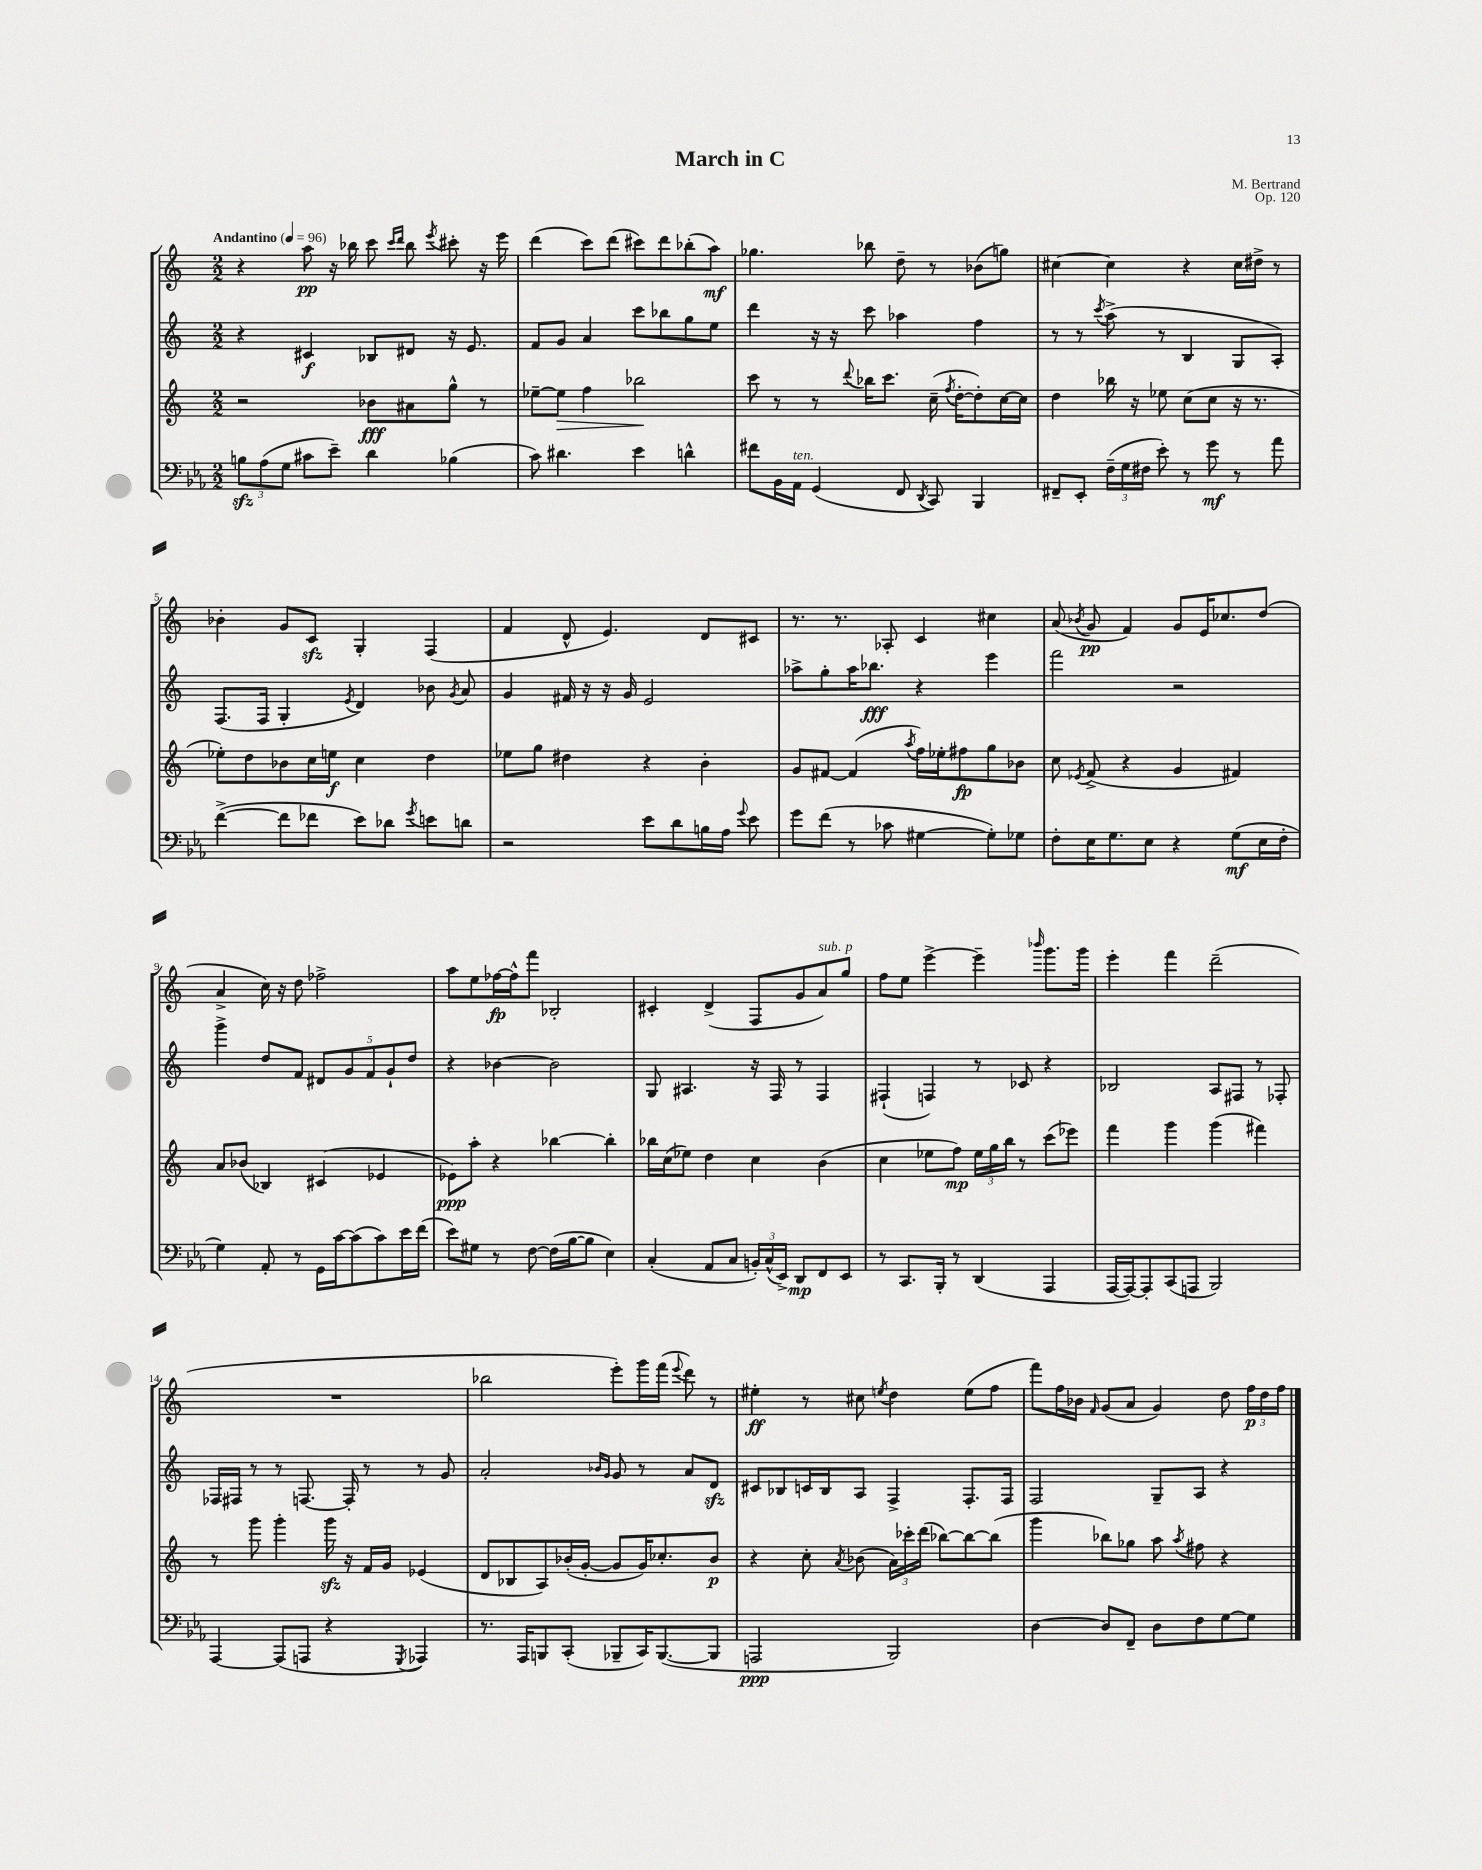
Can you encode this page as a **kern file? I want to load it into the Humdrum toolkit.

**kern	**kern	**kern	**kern
*staff4	*staff3	*staff2	*staff1
*clefF4	*clefG2	*clefG2	*clefG2
*k[b-e-a-]	*k[]	*k[]	*k[]
*M2/2	*M2/2	*M2/2	*M2/2
*MM96	*MM96	*MM96	*MM96
12B	2r	4r	4r
(12A-	.	.	.
12G	.	.	.
8c#	.	4c#	8aa
8e-~)	.	.	16r
.	.	.	16bb-
4d	8b-	8B-	8ccc
.	.	.	16qqccc
.	.	.	16qqddd
.	8a#	8d#	8bb-
.	.	.	8qeee
(4B-	8gg^^	16r	8ccc#'
.	.	8.e	.
.	8r	.	16r
.	.	.	16eee
=	=	=	=
8c)	[8ee-~	8f	(4ddd
4.d#	8ee-]	8g	.
.	4ff	4a	8ccc)
.	.	.	(8ddd
4e-	2bb-	8ccc	8ccc#)
.	.	8bb-	8ddd
4d^^	.	8gg	(8bb-'
.	.	8ee	8aa)
=	=	=	=
8f#	8ccc	4ddd	4.gg-
16BB-	8r	.	.
16AA-	.	.	.
(4GG	8r	16r	.
.	.	16r	.
.	8qqddd	.	.
.	16bb-	8ccc	8bb-
.	8.ccc	.	.
8FF	.	4aa-	8dd~
8qDD	.	.	.
8CC)	(16cc~	.	8r
.	8qff	.	.
.	[16dd'	.	.
4BBB-	8dd'])	4ff	(8b-
.	[16cc	.	8gg)
.	16cc]	.	.
=	=	=	=
8FF#~	4dd	8r	[4cc#
8EE-'	.	8r	.
.	.	8qccc	.
(24F~	16bb-	(8aa^	4cc#]
24G	.	.	.
.	16r	.	.
24F#	.	.	.
8e-')	8ee-	8r	.
8r	(8cc	4B	4r
8g	8cc	.	.
8r	16r	8G	16cc#
.	8.r	.	16dd#^
8a-	.	8A')	8r
=	=	=	=
([4f^	8ee-')	(8.F	4b-'
.	8dd	.	.
.	.	16F	.
8f]	8b-	4G'	8g
8f-	16cc	.	8c
.	16ee	.	.
.	.	8qe	.
8e-)	4cc	4d)	4G'
8d-	.	.	.
8qg	.	.	.
8e	4dd	8b-	(4F
.	.	8qg	.
8d	.	8a	.
=	=	=	=
2r	8ee-	4g	4f
.	8gg	.	.
.	4dd#	16f#	8d^^
.	.	16r	.
.	.	16r	4.e)
.	.	16g	.
8e-	4r	2e	.
8d	.	.	.
16B	4b'	.	8d
16A-	.	.	.
8qqg	.	.	.
8e-	.	.	8c#
=	=	=	=
8g	8g	8aa-^	8.r
(8f	[8f#	8gg'	.
.	.	.	8.r
8r	(4f#]	16aa-	.
.	.	8.bb-	.
8c-	.	.	8A-'
.	8qaa	.	.
[4G#	16ff)	4r	4c
.	16ee-'	.	.
.	8ff#	.	.
8G#'])	8gg	4eee	4cc#
8G-	8b-	.	.
=	=	=	=
8F'	8cc	2fff	(8a
.	8qe-	.	8qb-
16E-	(8f^	.	8g
8.G	.	.	.
.	4r	.	4f)
8E-	.	.	.
4r	4g	2r	8g
.	.	.	16e
.	.	.	8.cc-
(8G	4f#)	.	.
16E-	.	.	(8dd
16F'	.	.	.
=	=	=	=
4G)	8a	4ggg^	4a^
.	(8b-	.	.
8AA-'	4B-)	8dd	16cc)
.	.	.	16r
8r	.	8f	8dd
16GG	(4c#	10d#	2ff-^
[16c	.	.	.
.	.	10g	.
(8c]	.	.	.
.	.	10f	.
8c)	4e-	.	.
.	.	10g`	.
16e-	.	.	.
.	.	10dd	.
(16f	.	.	.
=	=	=	=
8e-)	8e-)	4r	8aa
8G#	8aa'	.	8ee
8r	4r	[4b-	[16ff-
.	.	.	16ff-^^]
[8F	.	.	8fff
(16F]	[4bb-	2b-]	2B-'
[16B-	.	.	.
8B-]	.	.	.
4E-)	4bb-']	.	.
=	=	=	=
(4C'	16bb-	8G	4c#'
.	(16cc	.	.
.	8ee-)	4.A#	.
8AA-	4dd	.	(4d^
8C	.	.	.
24BB')	4cc	16r	8F
(24C^^	.	.	.
.	.	16F	.
24EE-^)	.	.	.
8DD	.	8r	8g
8FF	(4b	4F	8a)
8EE-	.	.	8gg
=	=	=	=
8r	4cc	(4F#`	8ff
8.CC	.	.	8ee
.	8ee-	4F)	[4eee^
16BBB-'	.	.	.
8r	8ff)	.	.
(4DD	24ee-	8r	4eee~]
.	24gg	.	.
.	24bb	.	.
.	8r	8c-	.
.	.	.	16qqbbb-
4AAA-	(8ccc	4r	8.ggg
.	8eee-)	.	.
.	.	.	16ggg
=	=	=	=
[16AAA-	4fff	2B-	4eee'
16AAA-_)	.	.	.
8AAA-']	.	.	.
(8CC	4ggg	.	4fff
8AAA	.	.	.
2BBB-)	(4ggg	8A	(2ddd~
.	.	8F#	.
.	4fff#)	8r	.
.	.	8F-'	.
=	=	=	=
[4AAA-	8r	16F-	1r
.	.	16F#	.
.	8ggg	8r	.
(8AAA-]	4ggg'	8r	.
8AAA	.	[8.F	.
4r	16ggg	.	.
.	16r	16F']	.
.	16f	8r	.
.	16g	.	.
8qGGG	.	.	.
4AAA-)	(4e-	8r	.
.	.	8g	.
=	=	=	=
8.r	8d	2a'	2bb-
.	8B-	.	.
16AAA-	.	.	.
8BBB	8A)	.	.
(8CC'	(16b-'	.	.
.	[16g'	.	.
.	.	16qqb-	.
.	.	16qqg	.
8BBB-~	8g]	8g	8eee')
16CC)	16g)	8r	16ggg
([8.BBB-	8.cc-'	.	(16fff
.	.	.	8qqeee
.	.	8a	8ddd)
8BBB-]	8b-	8d	8r
=	=	=	=
2AAA	4r	8c#	4ee#'
.	.	8B-	.
.	8cc'	16c	8r
.	.	16B-	.
.	8qa	.	.
.	(8b-	8A	8cc#
.	.	.	8qee
2BBB-)	24a)	4F^	4dd
.	24ccc-'	.	.
.	(24ddd	.	.
.	[8bb-)	.	.
.	8bb-_	8.F'	(8ee
.	(8bb-]	.	8ff
.	.	16F	.
=	=	=	=
[4D	4ggg	2F	8fff)
.	.	.	16ff
.	.	.	16b-
.	.	.	16qqf
8D]	8bb-)	.	(8g
8FF~	8gg-	.	8a
8D	8aa	8G~	4g)
.	8qaa	.	.
8F	8ff#	8A	.
[8G	4r	4r	8dd
8G]	.	.	24ff
.	.	.	24dd
.	.	.	24ff
==	==	==	==
*-	*-	*-	*-
